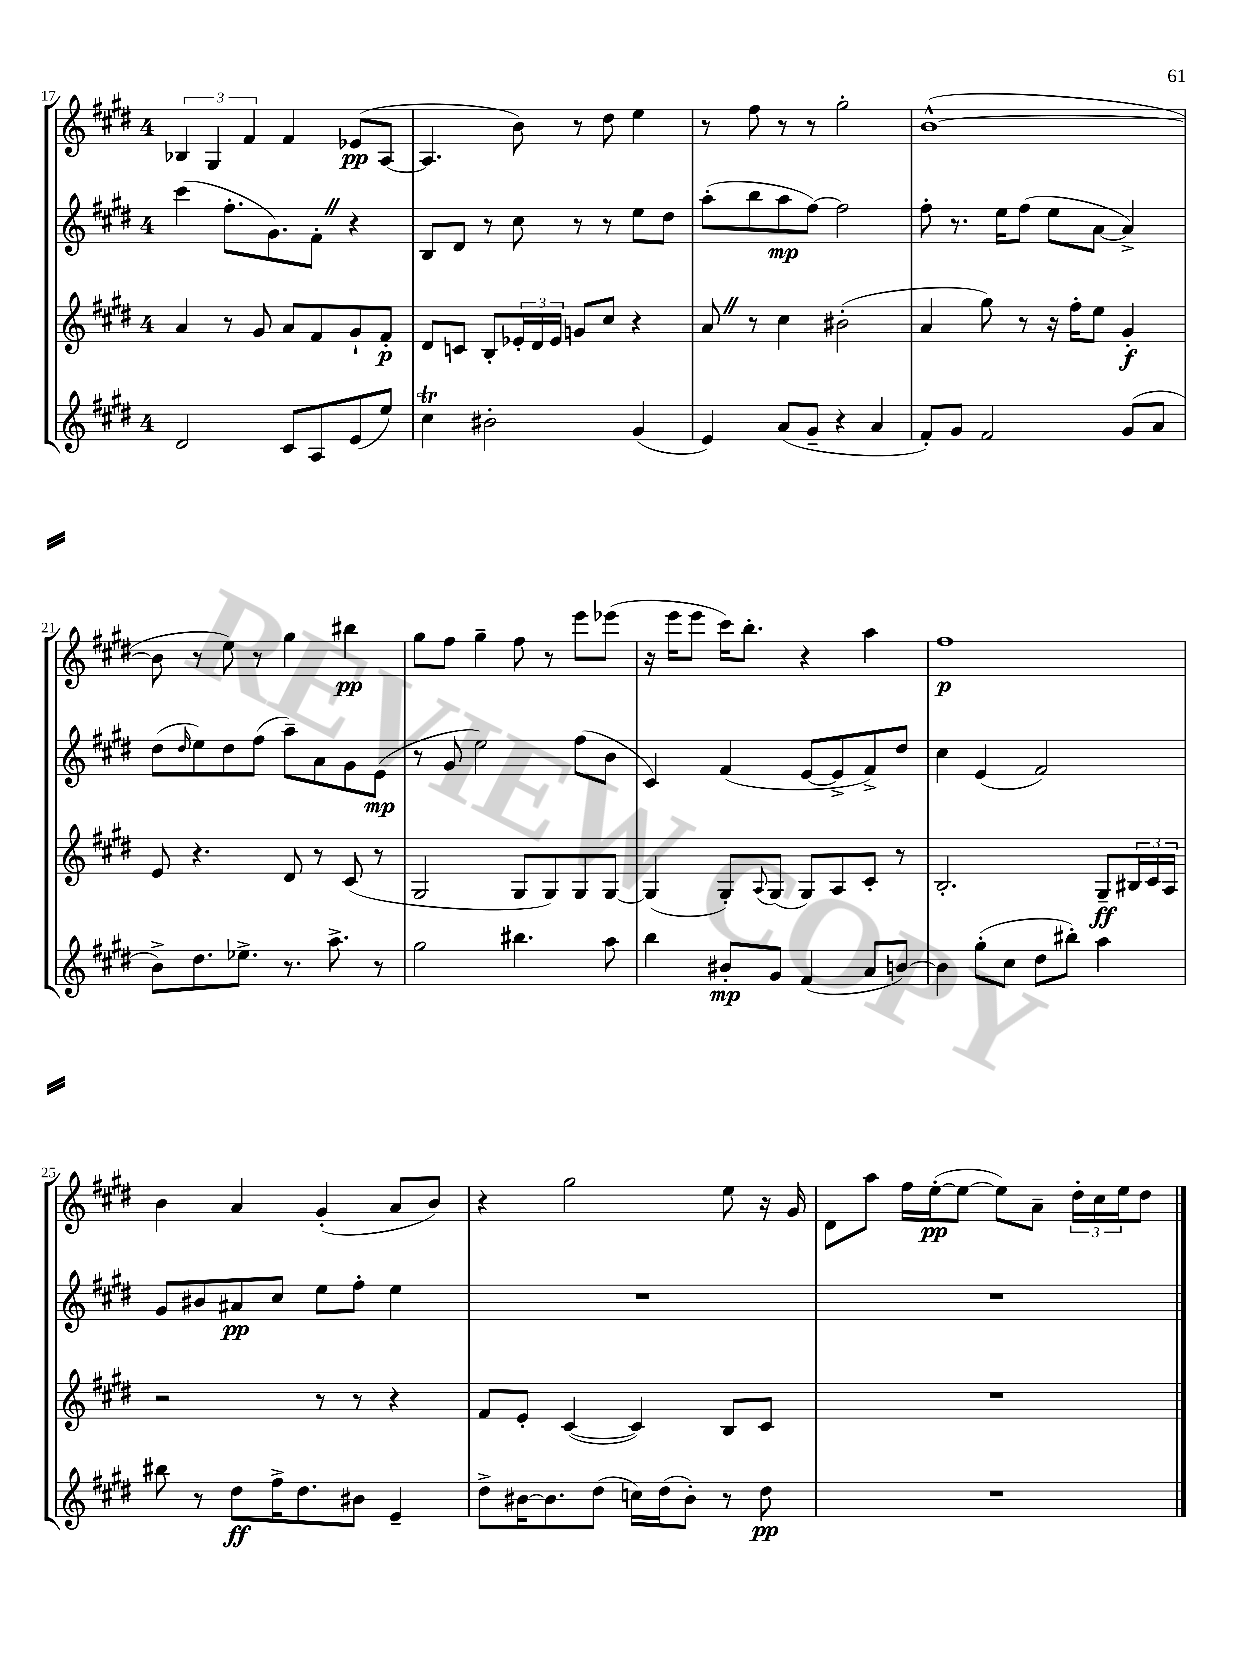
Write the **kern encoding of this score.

**kern	**kern	**kern	**kern
*staff4	*staff3	*staff2	*staff1
*clefG2	*clefG2	*clefG2	*clefG2
*k[f#c#g#d#]	*k[f#c#g#d#]	*k[f#c#g#d#]	*k[f#c#g#d#]
*M4/4	*M4/4	*M4/4	*M4/4
2d#/	4a/	(4ccc#\	6B-/
.	.	.	6G#/
.	8r	8.ff#'\L	.
.	.	.	6f#/
.	8g#/	.	.
.	.	8.g#\)	.
8c#/L	8a/L	.	4f#/
8A/	8f#/	8f#'\J	.
(8e/	8g#`/	4r	(8e-/L
8ee/J)	8f#'/J	.	[8A/J
=	=	=	=
4cc#\	8d#/L	8B/L	4.A/]
.	8c/J	8d#/J	.
2b#'\	8B'/L	8r	.
.	24e-'/L	8cc#\	8b\)
.	24d#/	.	.
.	24e-/JJ	.	.
.	8g/L	8r	8r
.	8cc#/J	8r	8dd#\
(4g#/	4r	8ee\L	4ee\
.	.	8dd#\J	.
=	=	=	=
4e/)	8a/	(8aa'\L	8r
.	8r	8bb\	8ff#\
(8a/L	4cc#\	8aa\	8r
8g#~/J	.	[8ff#\J)	8r
4r	(2b#'\	2ff#\]	2gg#'\
4a/	.	.	.
=	=	=	=
8f#'/L)	4a/	8ff#'\	([1b^^
8g#/J	.	8.r	.
2f#/	8gg#\)	.	.
.	.	16ee\LK	.
.	8r	(8ff#\J	.
.	16r	8ee\L	.
.	16ff#'\LK	.	.
.	8ee\J	[8a\J	.
(8g#/L	4g#'/	4a^/])	.
8a/J	.	.	.
=	=	=	=
8b^\L)	8e/	(8dd#\L	8b\]
.	.	16qqdd#/	.
8.dd#\	4.r	8ee\)	8r
.	.	8dd#\	8ee\)
8.ee-^\J	.	.	.
.	.	(8ff#\J	8r
8.r	8d#/	8aa~\L)	4gg#\
.	8r	8a\	.
8.aa^\	.	.	.
.	(8c#/	8g#\	4bb#\
8r	8r	(8e\J	.
=	=	=	=
2gg#\	2G#/	8r	8gg#\L
.	.	8g#/	8ff#\J
.	.	2ee\)	4gg#~\
4.bb#\	8G#/L	.	8ff#\
.	8G#/)	.	8r
.	8G#/	(8ff#\L	8eee\L
8aa\	[8G#/J	8b\J	(8eee-\J
=	=	=	=
4bb\	(4G#/]	4c#/)	16r
.	.	.	16eee\LK
.	.	.	8eee\J
8b#'/L	8G#'/L)	(4f#/	16ccc#\LK)
.	.	.	8.bb'\J
.	8qqA/	.	.
8g#/J	(8G#/J	.	.
(4f#/	8G#/L)	[8e/L	4r
.	8A/	8e^/]	.
8a/L	8c#'/J	8f#^/)	4aa\
[8b/J)	8r	8dd#/J	.
=	=	=	=
4b\]	2.B'/	4cc#\	1ff#
(8gg#'\L	.	(4e/	.
8cc#\J	.	.	.
8dd#\L	.	2f#/)	.
8bb#'\J)	.	.	.
4aa\	8G#~/L	.	.
.	24B#/L	.	.
.	24c#/	.	.
.	24A/JJ	.	.
=	=	=	=
8bb#\	2r	8g#/L	4b\
8r	.	8b#/	.
8dd#\L	.	8a#/	4a/
16ff#^\K	.	8cc#/J	.
8.dd#\	.	.	.
.	8r	8ee\L	(4g#'/
8b#\J	8r	8ff#'\J	.
4e~/	4r	4ee\	8a/L
.	.	.	8b/J)
=	=	=	=
8dd#^\L	8f#/L	1r	4r
[16b#\K	8e'/J	.	.
8.b#\]	.	.	.
.	([4c#/	.	2gg#\
(8dd#\J	.	.	.
16cc\LL)	4c#/])	.	.
(16dd#\J	.	.	.
8b#'\J)	.	.	.
8r	8B/L	.	8ee\
8dd#\	8c#/J	.	16r
.	.	.	16g#/
=	=	=	=
1r	1r	1r	8d#\L
.	.	.	8aa\J
.	.	.	16ff#\LL
.	.	.	([16ee'\J
.	.	.	8ee\_J
.	.	.	8ee\]L)
.	.	.	8a~\J
.	.	.	24dd#'\LL
.	.	.	24cc#\
.	.	.	24ee\J
.	.	.	8dd#\J
==	==	==	==
*-	*-	*-	*-
